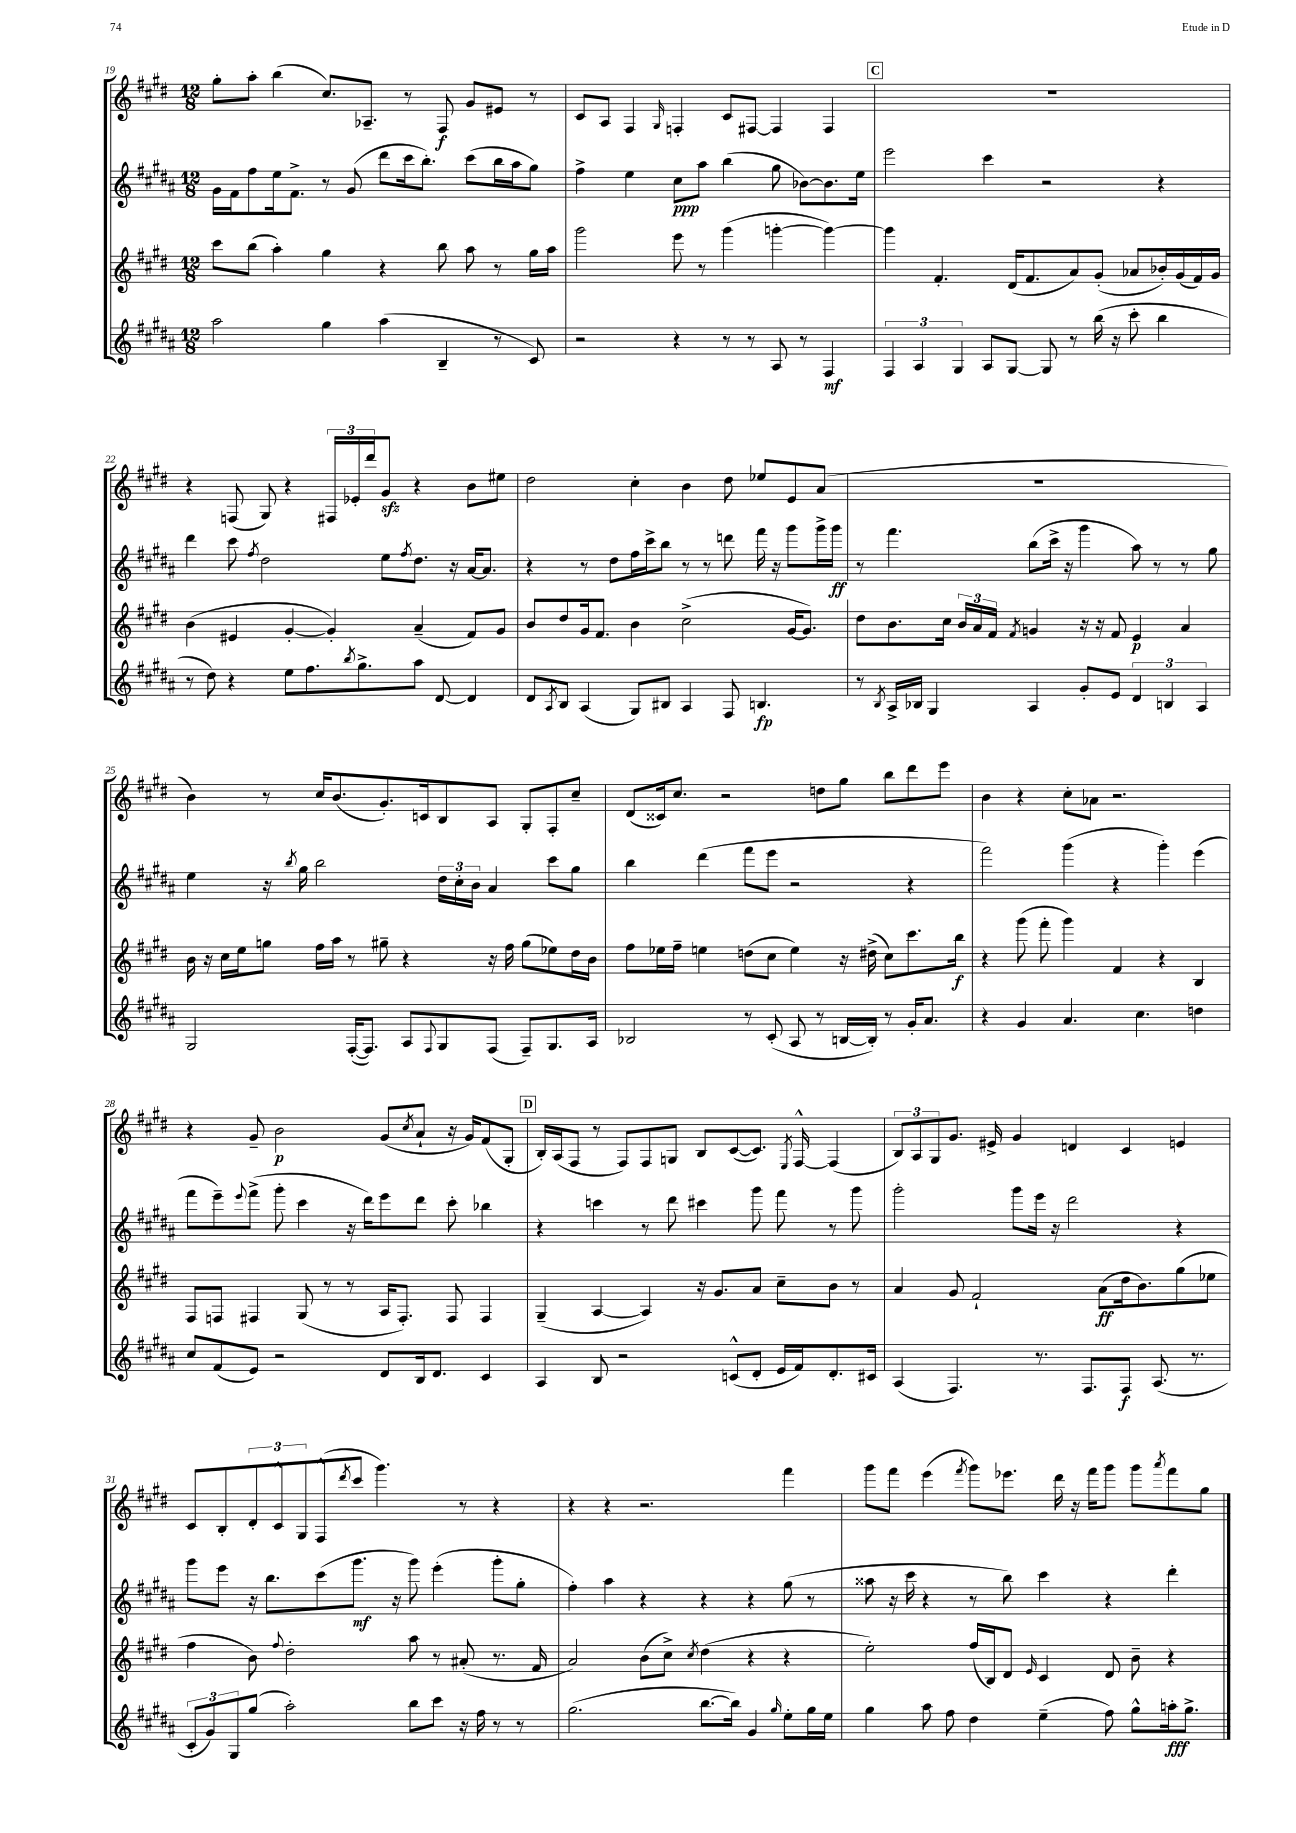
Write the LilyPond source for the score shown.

<<
\new StaffGroup <<
\new Staff = "s0" {
    \clef treble \key e \major \numericTimeSignature \time 12/8
    gis''8-. a''8-. b''4( cis''8.) aes8.-- r8 fis8\f gis'8 eis'8 r8 |
    cis'8 a8 fis4 \grace { gis16 } f4-. cis'8 fis8~ fis4 fis4 |
    \mark \markup { \box "C" } R1. |
    r4 f8( gis8) r4 \tuplet 3/2 { fis16 ees'16-. dis'''16 } gis'8\sfz r4 b'8 eis''8 |
    dis''2 cis''4-. b'4 dis''8 ees''8 e'8 a'8( |
    R1. |
    b'4) r8 cis''16 b'8.( gis'8.-.) c'16 b8 a8 gis8-. fis8-. cis''8-- |
    dis'8( cisis'16) cis''8. r2 d''8 gis''8 b''8 dis'''8 e'''8 |
    b'4 r4 cis''8-. aes'8 r2. |
    r4 gis'8-- b'2\p gis'8( \acciaccatura { cis''8 } a'8-! r16 gis'16) fis'8( gis8-. |
    \mark \markup { \box "D" } b16-.) a16( fis8 r8 fis8) fis8 g8 b8 cis'8~( cis'8.) \acciaccatura { e8 } fis16~-^ fis4( |
    \tuplet 3/2 { b8) a8 gis8 } gis'8. eis'16-> gis'4 d'4 cis'4 e'4 |
    cis'8 b8-. \tuplet 3/2 { dis'8-. cis'8-^ gis8 } fis8-^( \acciaccatura { dis'''8 } cis'''8 gis'''4.) r8 r4 |
    r4 r4 r2. fis'''4 |
    gis'''8 fis'''8 e'''4( \acciaccatura { fis'''8 } gis'''8) ees'''8. dis'''16 r16 fis'''16 gis'''8 gis'''8 \acciaccatura { a'''8 } fis'''8 gis''8 \bar "|." |
}
\new Staff = "s1" {
    \clef treble \key b \major \numericTimeSignature \time 12/8
    gis'16 fis'16 fis''8 e''16 fis'8.-> r8 gis'8( dis'''8 cis'''16 b''8.-.) cis'''8( b''16 ais''16 gis''8) |
    fis''4-> e''4 cis''8\ppp ais''8 b''4( gis''8 bes'8~) bes'8. e''16 |
    \mark \markup { \box "C" } e'''2 cis'''4 r2 r4 |
    dis'''4 cis'''8 \acciaccatura { fis''8 } dis''2 e''8 \acciaccatura { fis''8 } dis''8. r16 ais'16~ ais'8. |
    r4 r8 dis''8 fis''16 cis'''16-> b''8 r8 r8 d'''8 fis'''16 r16 gis'''8 gis'''16-> gis'''16\ff |
    r8 fis'''4. b''8( cis'''16-> r16 gis'''4 ais''8) r8 r8 gis''8 |
    e''4 r16 \acciaccatura { b''8 } gis''16 b''2 \tuplet 3/2 { dis''16 cis''16-. b'16 } ais'4 cis'''8 gis''8 |
    b''4 dis'''4( fis'''8 e'''8 r2 r4 |
    fis'''2) gis'''4( r4 gis'''4-.) e'''4( |
    fis'''8 e'''8--) \appoggiatura { e'''8 } fis'''8->( gis'''8-. cis'''4 r16 dis'''16) e'''8 dis'''8 cis'''8-. bes''4 |
    \mark \markup { \box "D" } r4 c'''4 r8 dis'''8 cis'''4 gis'''8 fis'''8 r8 gis'''8 |
    gis'''2-. gis'''8 e'''16 r16 dis'''2 r4 |
    gis'''8 e'''8 r16 b''8. cis'''8( gis'''8.\mf r16 gis'''8) e'''4-.( gis'''8-. gis''8-. |
    fis''4-.) ais''4 r4 r4 r4 gis''8( r8 |
    aisis''8 r16 cis'''16 r4 r8 b''8) cis'''4 r4 dis'''4-. \bar "|." |
}
\new Staff = "s2" {
    \clef treble \key e \major \numericTimeSignature \time 12/8
    cis'''8 b''8( a''4-.) gis''4 r4 b''8 a''8 r8 gis''16 a''16 |
    gis'''2 e'''8 r8 gis'''4( g'''4~-. g'''4~) |
    \mark \markup { \box "C" } g'''4 fis'4.-. dis'16( fis'8. a'8) gis'8-.( aes'8 bes'16-.) gis'16( fis'16) gis'16 |
    b'4( eis'4 gis'4~-. gis'4-.) a'4--( fis'8) gis'8 |
    b'8 dis''8 gis'16 fis'8. b'4 cis''2->( gis'16~ gis'8.) |
    dis''8 b'8. cis''16 \tuplet 3/2 { b'16 a'16 fis'16 } \acciaccatura { fis'8 } g'4 r16 r16 fis'8 e'4\p a'4 |
    b'16 r16 cis''16 e''16 g''8 fis''16 a''16 r8 gis''8-- r4 r16 fis''16 gis''8( ees''8) dis''16 b'16 |
    fis''8 ees''16 fis''16-- e''4 d''8( cis''8 e''4) r16 dis''16->( cis''8) cis'''8. b''16\f |
    r4 gis'''8( fis'''8-. gis'''4) fis'4 r4 b4 |
    fis8 f8 fis4 gis8( r8 r8 a16 fis8.-.) fis8 fis4 |
    \mark \markup { \box "D" } gis4--( a4~ a4) r16 gis'8. a'8 cis''8-- b'8 r8 |
    a'4 gis'8 fis'2-! a'8\ff( dis''16 b'8.) gis''8( ees''8 |
    fis''4 b'8) \appoggiatura { fis''8 } dis''2-. a''8 r8 ais'8-.( r8. fis'16 |
    a'2) b'8( cis''8->) \acciaccatura { cis''8 } dis''4( r4 r4 |
    e''2-.) fis''16( b16) dis'8 \grace { e'16 } cis'4 dis'8 b'8-- r4 \bar "|." |
}
\new Staff = "s3" {
    \clef treble \key b \major \numericTimeSignature \time 12/8
    ais''2 gis''4 ais''4( b4-- r8 cis'8) |
    r2 r4 r8 r8 ais8 r8 fis4\mf |
    \mark \markup { \box "C" } \tuplet 3/2 { fis4 ais4 gis4 } ais8 gis8~ gis8 r8 b''16( r16 cis'''8-. b''4 |
    r8 dis''8) r4 e''8 fis''8. \acciaccatura { b''8 } gis''8.-> ais''8 dis'8~ dis'4 |
    dis'8 \acciaccatura { ais8 } b8 ais4( gis8) bis8 ais4 fis8 b4.\fp |
    r8 \acciaccatura { b8 } ais16-> bes16 gis4 ais4 gis'8-. e'8 \tuplet 3/2 { dis'4 b4 ais4 } |
    gis2 fis16~-.( fis8.) ais8 \appoggiatura { fis8 } gis8 fis8( fis8--) gis8. ais16 |
    bes2 r8 cis'8-.( ais8 r8 b16~ b16-.) r8 gis'16-. ais'8. |
    r4 gis'4 ais'4. cis''4. d''4 |
    cis''8 fis'8( e'8) r2 dis'8 b16 dis'8. cis'4 |
    \mark \markup { \box "D" } ais4 b8 r2 c'8-^( dis'8-. e'16 fis'16) dis'8.-. cis'16 |
    ais4( fis4.) r8. fis8. fis8\f ais8.( r8. |
    \tuplet 3/2 { cis'8-. gis'8) gis8 } gis''8( ais''2-.) b''8 cis'''8 r16 fis''16 r8 r8 |
    gis''2.( b''8.~ b''16) gis'4 \grace { gis''16 } e''8-. gis''16 e''16 |
    gis''4 ais''8 fis''8 dis''4 e''4--( fis''8) gis''8-^ a''16-.\fff gis''8.-> \bar "|." |
}
>>
>>
\layout { \context { \Score currentBarNumber = #19 } }
